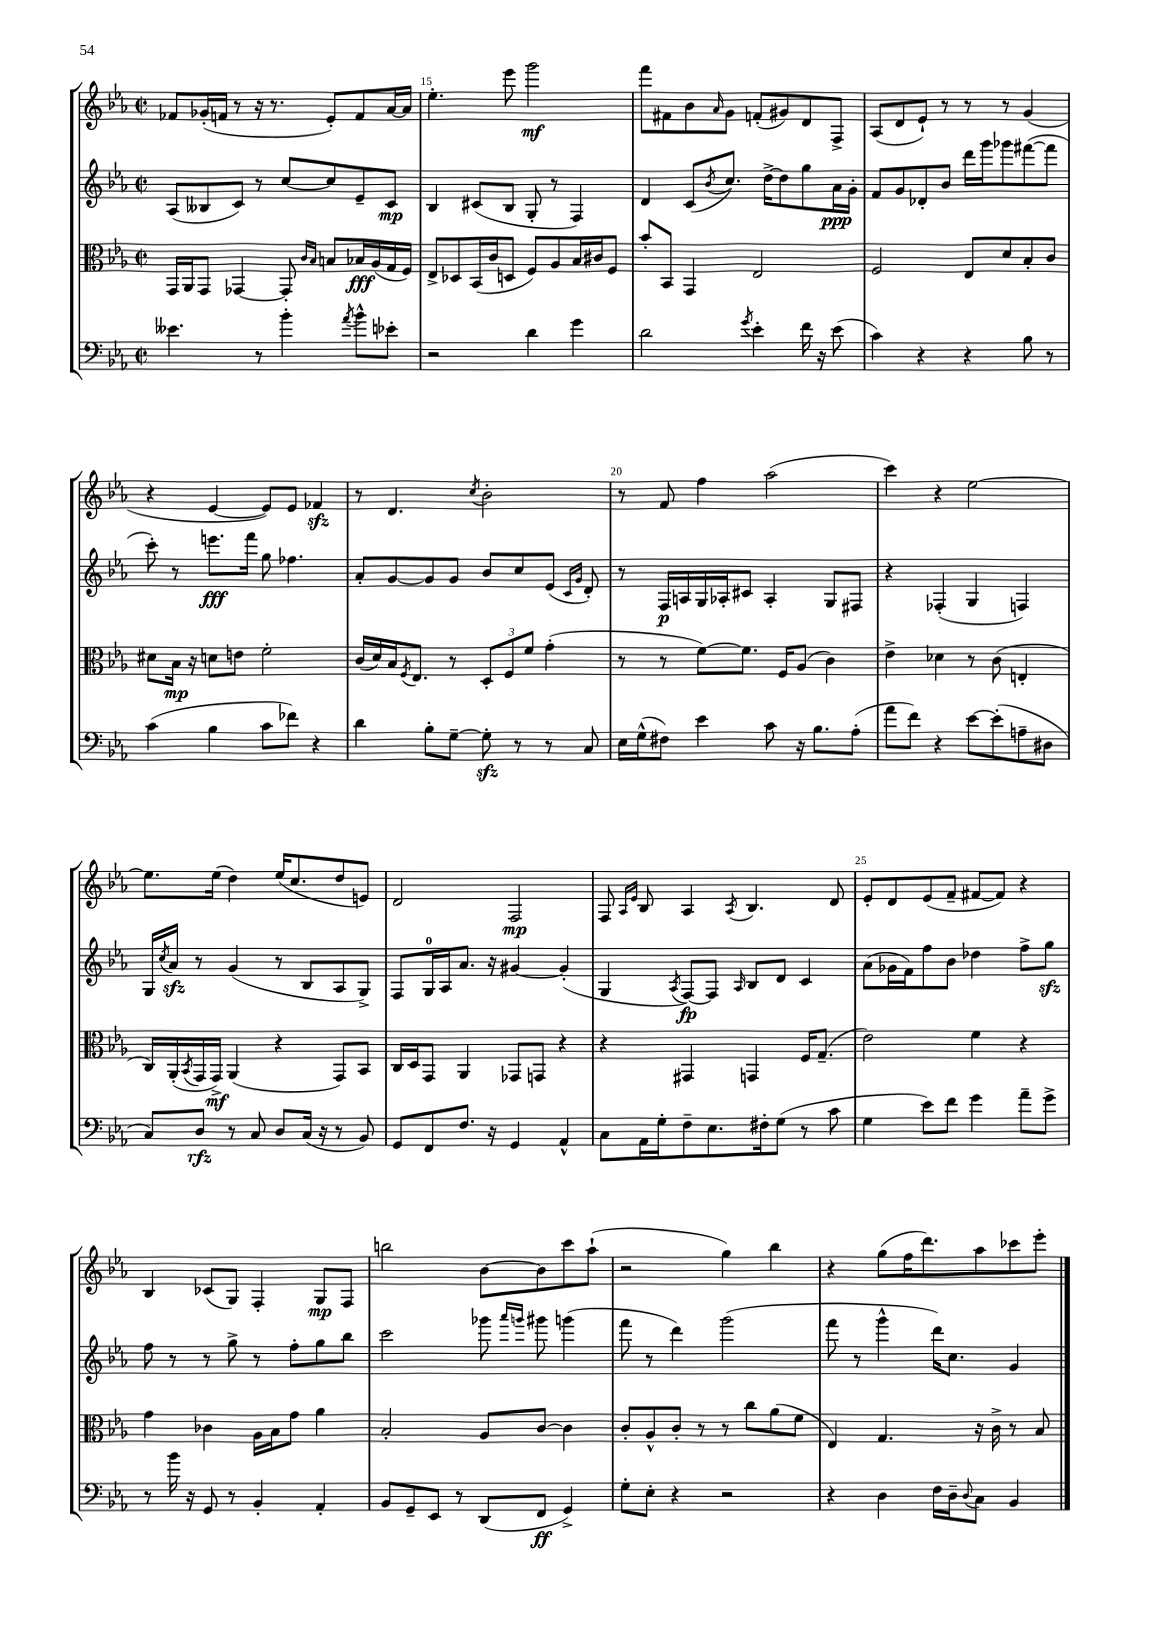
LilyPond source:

<<
\new StaffGroup <<
\new Staff = "s0" {
    \clef treble \key ees \major \defaultTimeSignature \time 2/2
    fes'8 ges'16-.( f'16 r8 r16 r8. ees'8-.) f'8 aes'16~ aes'16 |
    ees''4.-. ees'''8 g'''2\mf |
    f'''8 fis'8 bes'8 \grace { aes'16 } g'8 f'8-.( gis'8) d'8 f8-> |
    aes8( d'8 ees'8-!) r8 r8 r8 g'4( |
    r4 ees'4~ ees'8) ees'8 fes'4\sfz |
    r8 d'4. \acciaccatura { c''8 } bes'2-. |
    r8 f'8 f''4 aes''2( |
    c'''4) r4 ees''2~ |
    ees''8. ees''16( d''4) ees''16( c''8. d''8 e'8) |
    d'2 f2\mp |
    f8 \grace { aes16 ees'16 } bes8 aes4 \acciaccatura { aes8 } bes4. d'8 |
    ees'8-. d'8 ees'8( f'8-- fis'8~ fis'8) r4 |
    bes4 ces'8( g8) f4-. g8\mp f8 |
    b''2 bes'8~ bes'8 c'''8 aes''8-!( |
    r2 g''4) bes''4 |
    r4 g''8( f''16 d'''8.) aes''8 ces'''8 ees'''8-. \bar "|." |
}
\new Staff = "s1" {
    \clef treble \key ees \major \defaultTimeSignature \time 2/2
    aes8( beses8 c'8) r8 c''8~ c''8 ees'8-- c'8\mp |
    bes4 cis'8( bes8 g8-. r8 f4) |
    d'4 c'8( \acciaccatura { bes'8 } c''8.) d''16~-> d''8 g''8 aes'16\ppp g'16-. |
    f'8 g'8 des'8-. bes'8 d'''16 g'''16 ges'''8 fis'''8~( fis'''8 |
    c'''8-.) r8 e'''8.\fff f'''16 g''8 fes''4. |
    aes'8-. g'8~ g'8 g'8 bes'8 c''8 ees'8( \grace { c'16 g'16 } d'8-.) |
    r8 f16\p a16 g16 aes16-. cis'8 aes4-. g8 fis8 |
    r4 fes4-.( g4 f4) |
    g16 \acciaccatura { c''8 } aes'16\sfz r8 g'4( r8 bes8 aes8 g8->) |
    f8 g16-0 aes16 aes'8. r16 gis'4~ gis'4-.( |
    g4 \acciaccatura { aes8 } f8~\fp) f8 \grace { aes16 } bes8 d'8 c'4 |
    aes'8( ges'16 f'16) f''8 bes'8 des''4 f''8-> g''8\sfz |
    f''8 r8 r8 g''8-> r8 f''8-. g''8 bes''8 |
    c'''2 ges'''8 \grace { aes'''16 g'''16 } gis'''8 g'''4( |
    f'''8 r8 d'''4) g'''2( |
    f'''8 r8 g'''4-^ d'''16) c''8. g'4 \bar "|." |
}
\new Staff = "s2" {
    \clef alto \key ees \major \defaultTimeSignature \time 2/2
    g,16 aes,16 g,8 ges,4~ ges,8-. \grace { c'16 bes16 } b8 bes16\fff aes16( g16 f16) |
    ees8-> des8 bes,16( c'16 d8 f8) aes8 bes16 cis'16 f8 |
    bes'8-. bes,8 g,4 ees2 |
    f2 ees8 d'8 bes8-. c'8 |
    dis'8 bes16\mp r16 d'8 e'8 f'2-. |
    c'16( d'16) bes16 \acciaccatura { f8 } ees8. r8 \tuplet 3/2 { d8-. f8 f'8 } g'4-.( |
    r8 r8 f'8~) f'8. f16 aes8( c'4) |
    ees'4-> des'4 r8 c'8( e4-. |
    c16) aes,16-.( \acciaccatura { bes,8 } g,16 g,16->\mf) aes,4( r4 g,8) bes,8 |
    c16 d16 g,8 aes,4 ges,8 g,8 r4 |
    r4 gis,4 g,4 f16 g8.--( |
    ees'2) f'4 r4 |
    g'4 ces'4 aes16 bes16 g'8 aes'4 |
    bes2-. aes8 c'8~ c'4 |
    c'8-. aes8-^ c'8-. r8 r8 c''8 aes'8( f'8 |
    ees4) g4. r16 c'16-> r8 bes8 \bar "|." |
}
\new Staff = "s3" {
    \clef bass \key ees \major \defaultTimeSignature \time 2/2
    eeses'4. r8 bes'4-. \acciaccatura { aes'8 } bes'8-^ ees'8-. |
    r2 d'4 g'4 |
    d'2 \acciaccatura { g'8 } ees'4-. f'16 r16 ees'8( |
    c'4) r4 r4 bes8 r8 |
    c'4( bes4 c'8 fes'8) r4 |
    d'4 bes8-. g8~-- g8-.\sfz r8 r8 c8 |
    ees16 g16-^( fis8) ees'4 c'8 r16 bes8. aes8-.( |
    aes'8 f'8) r4 ees'8~ ees'8-.( a8-- dis8 |
    c8) d8\rfz r8 c8 d8 c16( r16 r8 bes,8) |
    g,8 f,8 f8. r16 g,4 aes,4-^ |
    c8 aes,16 g16-. f8-- ees8. fis16-. g8( r8 c'8 |
    g4 ees'8) f'8 g'4 aes'8-- g'8-> |
    r8 bes'16 r16 g,8 r8 bes,4-. aes,4-. |
    bes,8 g,8-- ees,8 r8 d,8( f,8\ff g,4->) |
    g8-. ees8-. r4 r2 |
    r4 d4 f16 d16-- \appoggiatura { d8 } c8 bes,4 \bar "|." |
}
>>
>>
\layout { \context { \Score currentBarNumber = #14 \override BarNumber.break-visibility = ##(#f #t #t) barNumberVisibility = #(every-nth-bar-number-visible 5) } }
